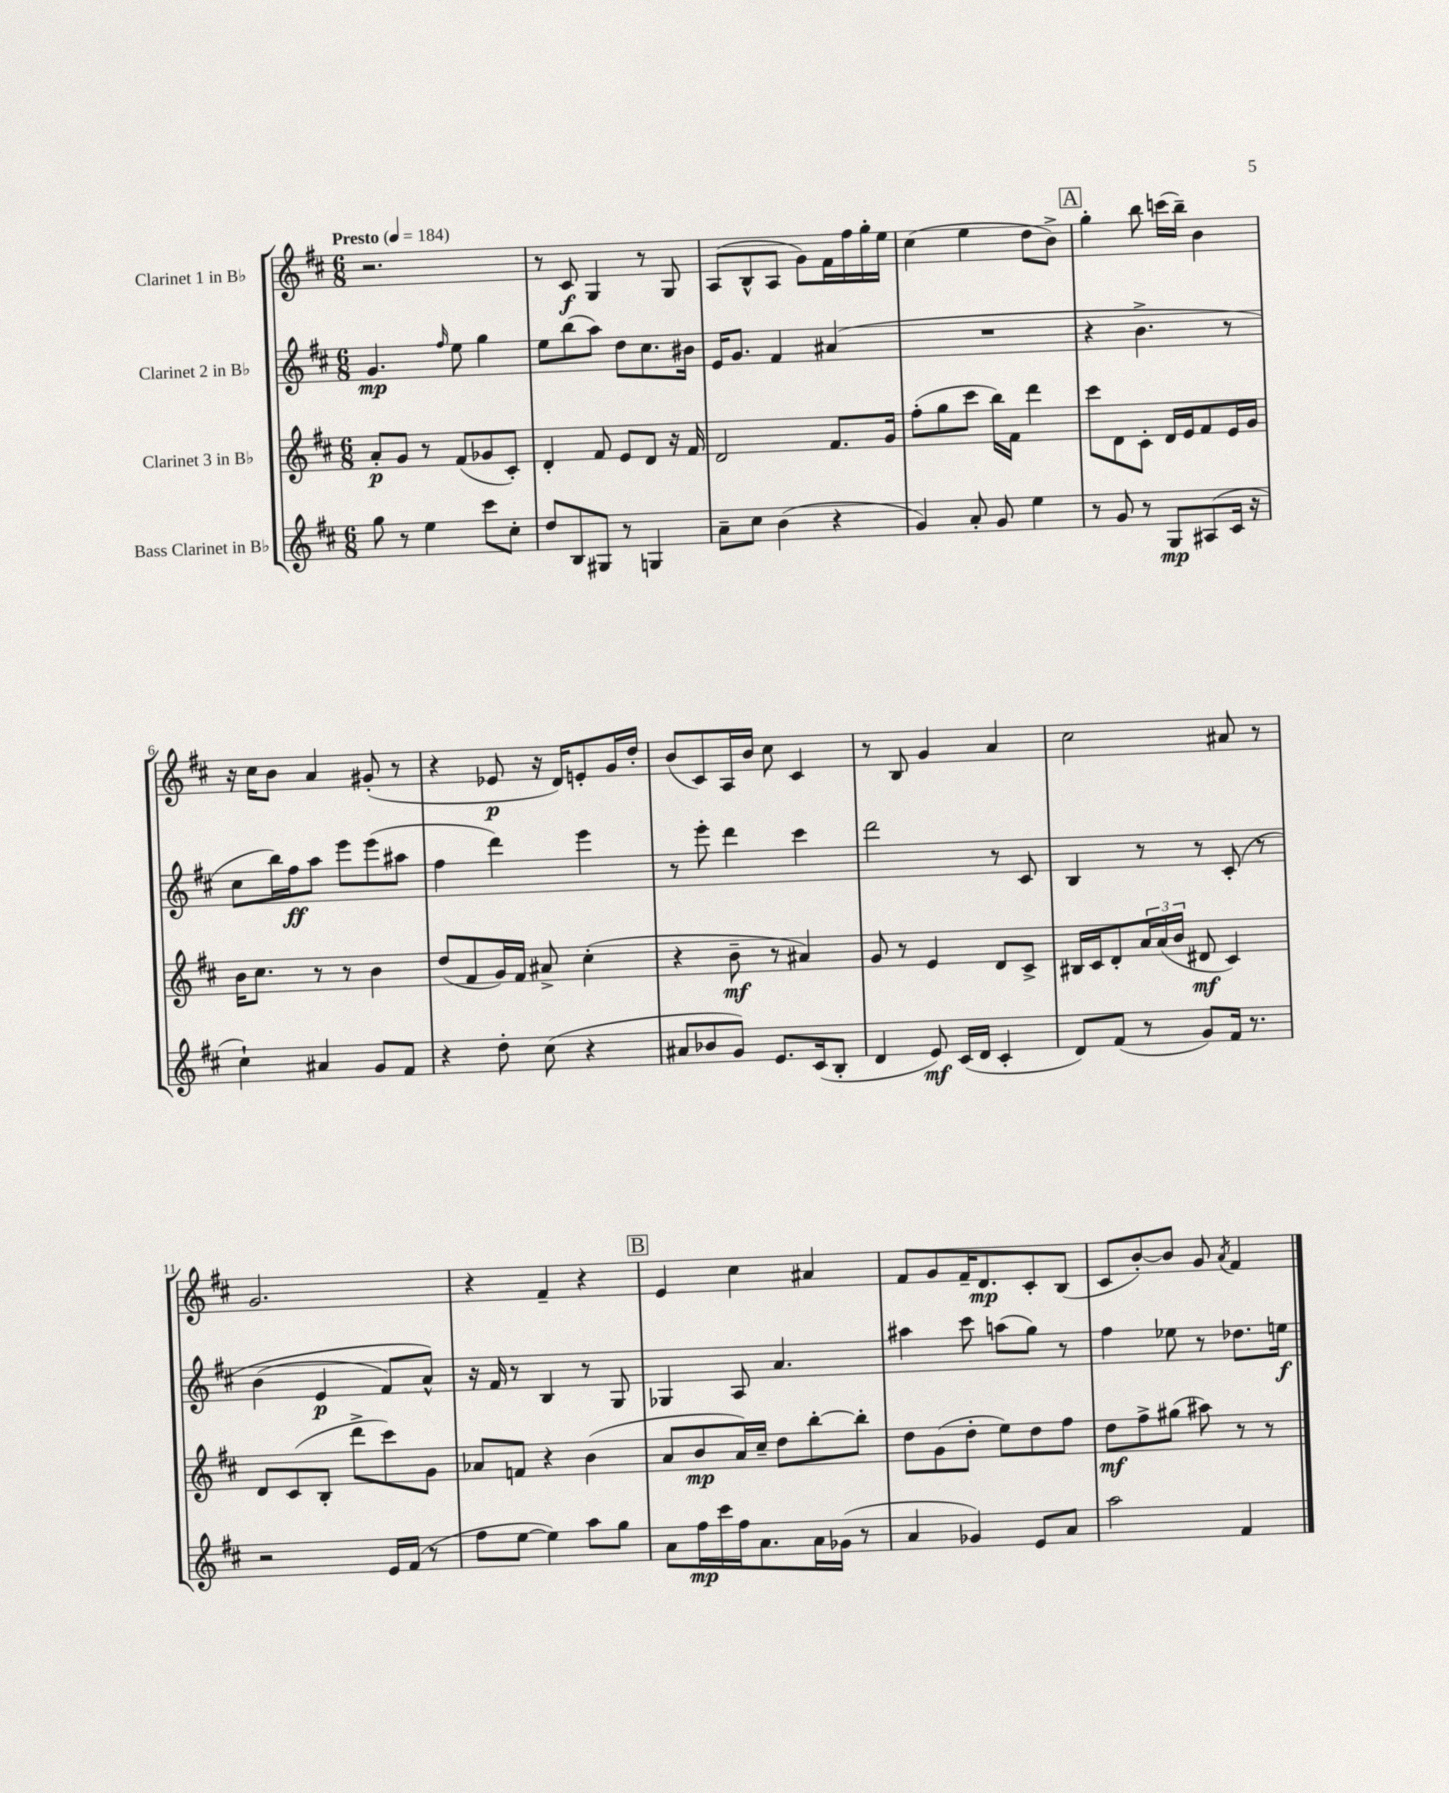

**kern	**kern	**kern	**kern
*staff4	*staff3	*staff2	*staff1
*clefG2	*clefG2	*clefG2	*clefG2
*k[f#c#]	*k[f#c#]	*k[f#c#]	*k[f#c#]
*M6/8	*M6/8	*M6/8	*M6/8
*MM184	*MM184	*MM184	*MM184
8gg	8a'	4.g	2.r
8r	8g	.	.
4ee	8r	.	.
.	.	16qqff#	.
.	(8f#	8ee	.
8ccc#	8g-	4gg	.
8cc#'	8c#')	.	.
=	=	=	=
8dd	4d'	8ee	8r
8B	.	(8bb	8c#
8G#	8f#	8aa)	4G
8r	8e	8dd	.
4G	8d	8.cc#	8r
.	16r	.	8G
.	16f#	16b#	.
=	=	=	=
8a~	2d	16e	(8A
.	.	8.g	.
8cc#	.	.	8B^^
(4b	.	4f#	8A
.	.	.	8g)
4r	8.f#	(4a#	16f#
.	.	.	16ff#
.	.	.	16gg'
.	16g	.	16ee
=	=	=	=
4g)	(8ff#'	2.r	(4cc#
.	8gg	.	.
8a'	8ccc#	.	4ee
8g	16bb)	.	.
.	16f#	.	.
4ee	4ddd	.	8dd
.	.	.	8b^)
=	=	=	=
8r	8ccc#	4r	4gg'
8g	8d	.	.
8r	8c#'	4.b^	8bb
8G	16d	.	(16ccc
.	16e	.	16bb~)
(8A#	8f#	.	4b
16c#	16e	8r	.
16r	16g	.	.
=	=	=	=
4cc#`)	16b	8cc#	16r
.	8.cc#	.	16cc#
.	.	16bb)	8b
.	.	16ff#	.
4a#	8r	8aa	4a
.	8r	8eee	.
8g	4b	(8eee	(8g#'
8f#	.	8aa#	8r
=	=	=	=
4r	(8dd	4ff#	4r
.	8f#	.	.
8dd'	16g)	4ddd)	8e-
.	16f#	.	.
(8cc#	8a#^	.	16r
.	.	.	16d)
4r	(4cc#'	4eee	8e'
.	.	.	16g
.	.	.	16dd'
=	=	=	=
8a#	4r	8r	(8b
8b-	.	8eee'	8c#)
8g)	8b~	4ddd	16A
.	.	.	16b
8.e	8r	.	8cc#
.	4a#)	4ccc#	4c#
(16c#	.	.	.
8B'	.	.	.
=	=	=	=
4d	8g	2ddd	8r
.	8r	.	8B
8e)	4e	.	4g
(16c#	.	.	.
16d	.	.	.
4c#'	8d	8r	4a
.	8c#^	8c#	.
=	=	=	=
8d)	16B#	4B	2cc#
.	16c#	.	.
(8f#	8d'	.	.
8r	24a	8r	.
.	(24a	.	.
.	24b	.	.
8g)	8d#	8r	.
16f#	4c#)	&(8c#'	8a#
8.r	.	.	.
.	.	8r	8r
=	=	=	=
2r	8d	(4b	2.g
.	(8c#	.	.
.	8B'	4e	.
.	8ddd^	.	.
16e	8ccc#)	8f#)	.
(16f#	.	.	.
8r	8g	8a^^&)	.
=	=	=	=
8ff#	8a-	16r	4r
.	.	16f#	.
[8ee	8f	8r	.
4ee])	4r	4B	4f#~
8aa	(4b	8r	4r
8gg	.	8G	.
=	=	=	=
8a	8a	4G-	4e
16ff#	8b	.	.
16ccc#	.	.	.
16ff#	16a)	8A	4cc#
8.a	16cc#~	.	.
.	8dd	4.a	.
16a	[8bb'	.	4a#
(16g-	.	.	.
8r	8bb']	.	.
=	=	=	=
4a	8dd	4aa#	8f#
.	(8g	.	8g
4g-)	8dd'	8ccc#	16f#~
.	.	.	8.d
.	8ee)	(8aa	.
8e	8dd	8gg)	8c#'
8a	8ff#	8r	(8B
=	=	=	=
2aa	8dd	4ff#	8c#
.	8ff#^	.	[8b')
.	(8gg#	8ee-	8b]
.	8aa#)	8r	8g
.	.	.	8qa
4f#	8r	8.dd-	4f#
.	8r	.	.
.	.	16ee	.
==	==	==	==
*-	*-	*-	*-
